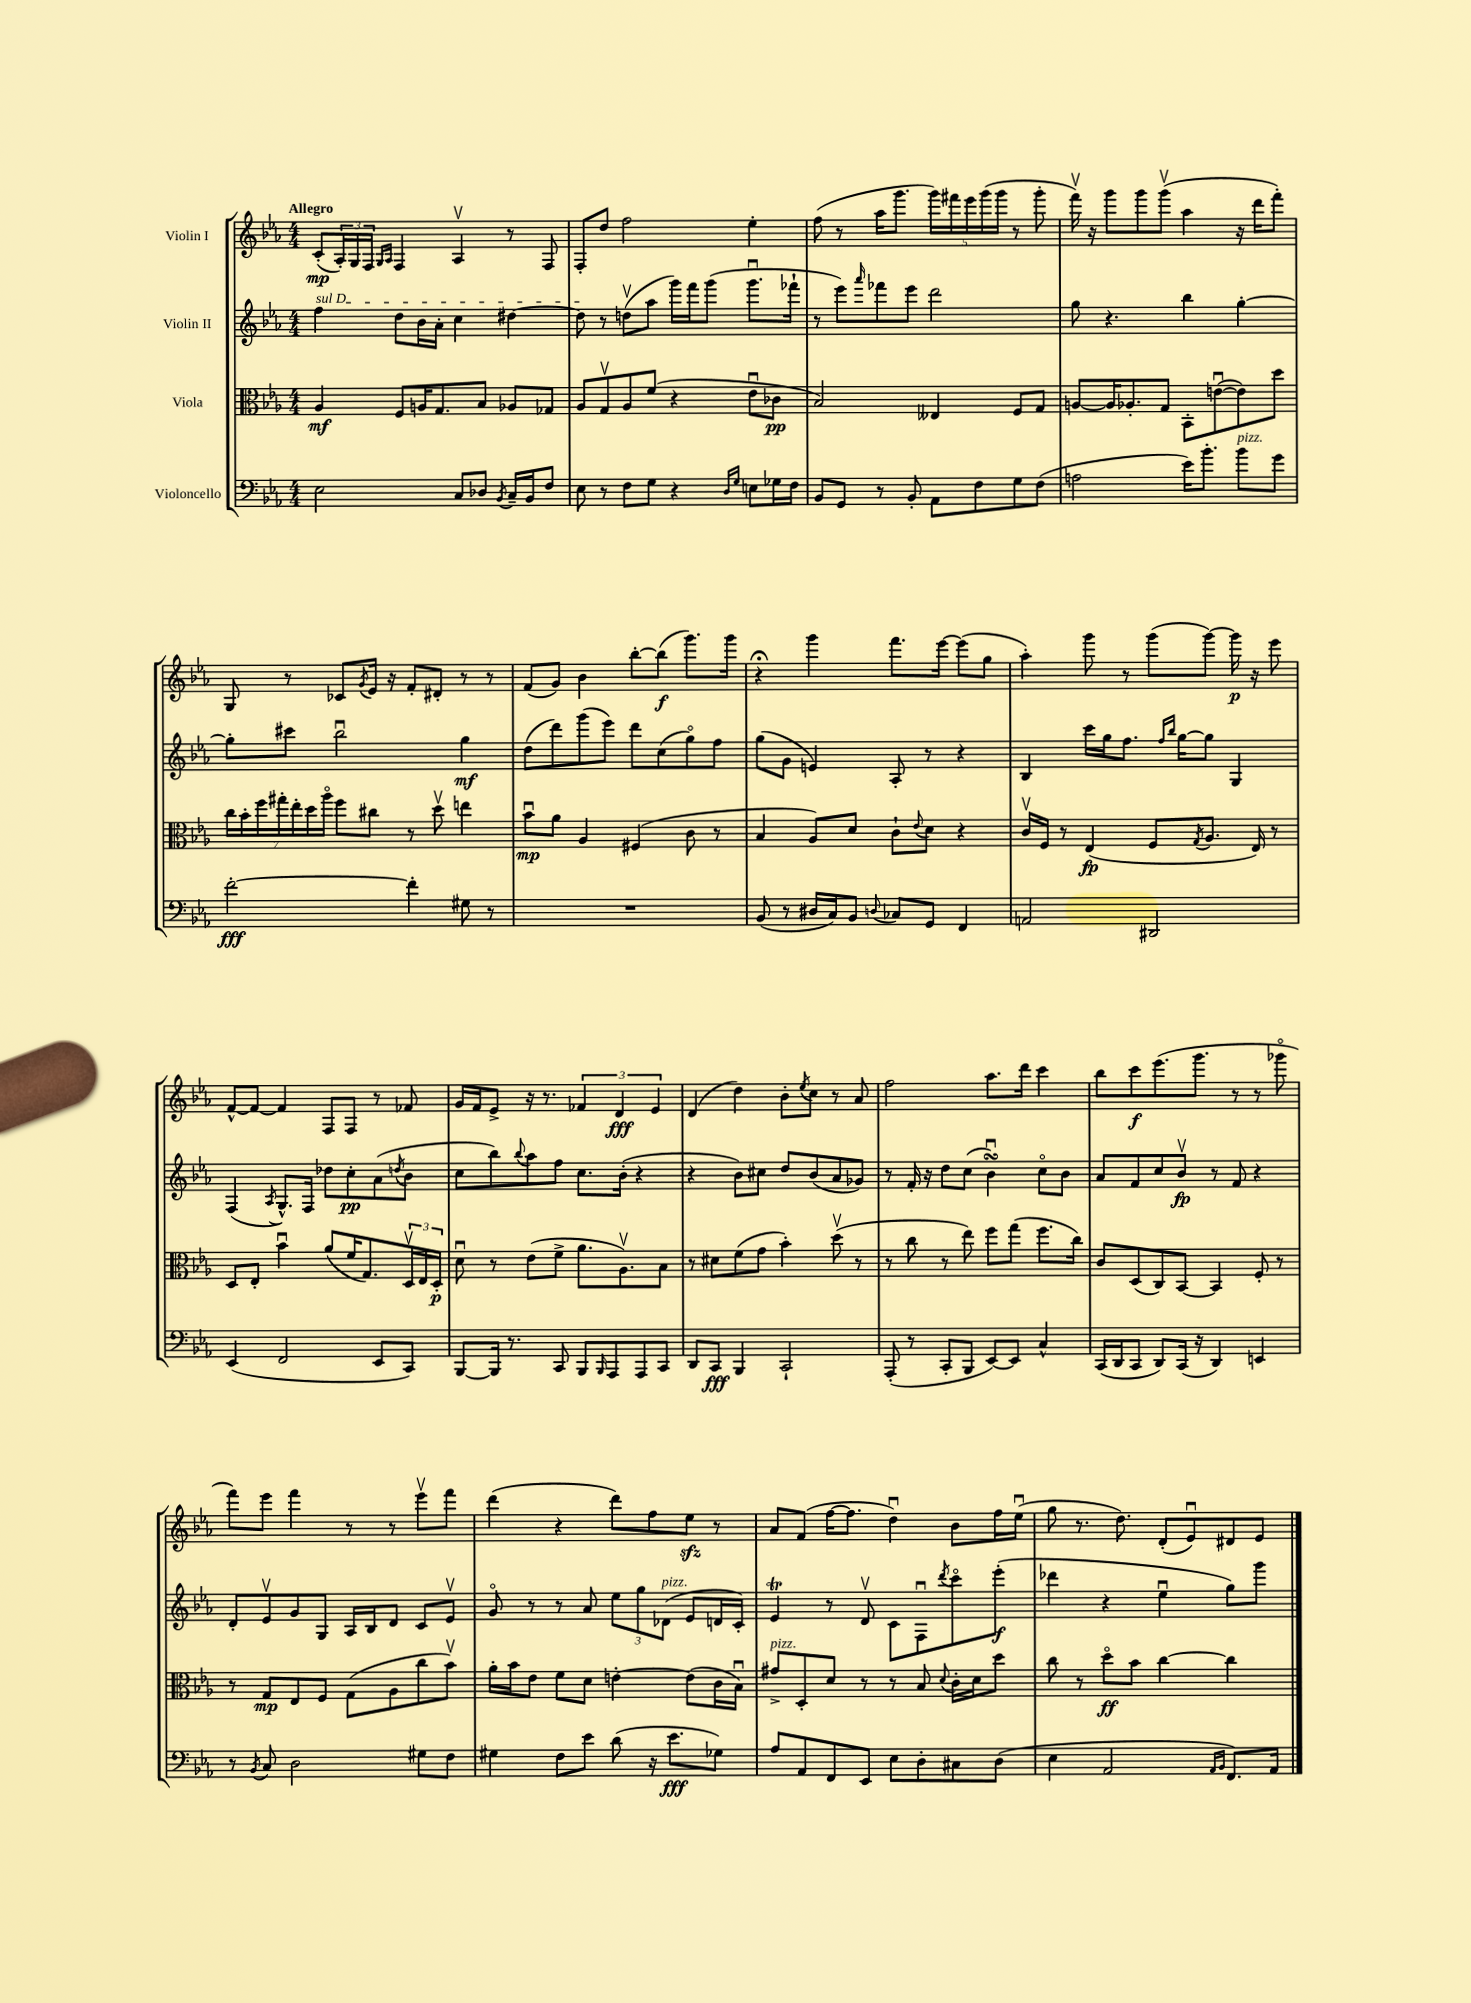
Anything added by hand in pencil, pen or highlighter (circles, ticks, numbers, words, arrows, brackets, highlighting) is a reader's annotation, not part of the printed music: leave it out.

**kern	**dynam	**kern	**dynam	**kern	**dynam	**kern	**dynam
*part4	*part4	*part3	*part3	*part2	*part2	*part1	*part1
*staff4	*staff4	*staff3	*staff3	*staff2	*staff2	*staff1	*staff1
*I"Violoncello	*	*I"Viola	*	*I"Violin II	*	*I"Violin I	*
*clefF4	*	*clefC3	*	*clefG2	*	*clefG2	*
*k[b-e-a-]	*	*k[b-e-a-]	*	*k[b-e-a-]	*	*k[b-e-a-]	*
*M4/4	*	*M4/4	*	*M4/4	*	*M4/4	*
=1	=1	=1	=1	=1	=1	=1	=1
!	!	!	!	!	!	!LO:TX:a:B:t=Allegro	!
!	!	!	!	!LO:TX:a:i:t=sul D	!	!	!
2E-\	.	4A-/	mf	4ff\	.	(8c'/L	mp
.	.	.	.	.	.	24A-'/L)	.
.	.	.	.	.	.	24G/	.
.	.	.	.	.	.	24F/JJ	.
.	.	.	.	.	.	16qqG/LL	.
.	.	.	.	.	.	16qqA-/JJ	.
.	.	8F/L	.	8dd\L	.	4F/	.
.	.	16An/K	.	16b-\L	.	.	.
.	.	8.G/	.	16a-'\JJ	.	.	.
8C/L	.	.	.	4cc\	.	4A-v/	.
8D-X/J	.	8B-/J	.	.	.	.	.
8qBB-/	.	.	.	.	.	.	.
16C~/LL	.	8A-X/L	.	[4dd#X\	.	8r	.
16BB-/J	.	.	.	.	.	.	.
8F/J	.	8G-X/J	.	.	.	8F/	.
=2	=2	=2	=2	=2	=2	=2	=2
8E-\	.	8A-/L	.	8dd#\]	.	8F'/L	.
8r	.	8Gv/	.	8r	.	8dd/J	.
8F\L	.	8A-/	.	(8ddnv\L	.	2ff\	.
8G\J	.	(8f/J	.	8aa-\J	.	.	.
4r	.	4r	.	16ggg\LL)	.	.	.
.	.	.	.	16fff\J	.	.	.
.	.	.	.	(8ggg\J	.	.	.
16qqD/LL	.	.	.	.	.	.	.
16qqG/JJ	.	.	.	.	.	.	.
8En\L	.	8e-u\L	.	8.gggu\L	.	4ee-'\	.
16G-X\L	.	8c-X\J	pp	.	.	.	.
16F\JJ	.	.	.	16fff-X`\Jk	.	.	.
=3	=3	=3	=3	=3	=3	=3	=3
8BB-/L	.	2B-/)	.	8r	.	(8ff\	.
8GG/J	.	.	.	8eee-\L)	.	8r	.
.	.	.	.	16qqaaa-/	.	.	.
8r	.	.	.	8fff-X\	.	16aa-\KL	.
.	.	.	.	.	.	8.ggg\J	.
8BB-'/	.	.	.	8eee-\J	.	.	.
8AA-\L	.	4E--X/	.	2ddd\	.	20ggg\LL)	.
.	.	.	.	.	.	20fff#X\	.
.	.	.	.	.	.	20eee-\	.
8F\	.	.	.	.	.	.	.
.	.	.	.	.	.	(20ggg\	.
.	.	.	.	.	.	20ggg\JJ	.
8G\	.	8F/L	.	.	.	8r	.
(8F\J	.	8G/J	.	.	.	8ggg'\	.
=4	=4	=4	=4	=4	=4	=4	=4
2An\	.	[8An/L	.	8gg\	.	16fffv\)	.
.	.	.	.	.	.	16r	.
.	.	16A/K]	.	4.r	.	8ggg\L	.
.	.	8.A-X'/	.	.	.	.	.
.	.	.	.	.	.	8ggg\	.
.	.	8G/J	.	.	.	(8gggv\J	.
16e-\KL)	.	8BB-'\L	.	4bb-\	.	4aa-\	.
8.b-'\J	.	.	.	.	.	.	.
.	.	([8enu\	.	.	.	.	.
!LO:TX:a:i:t=pizz.	!	!	!	!	!	!	!
8b-\L	.	8e\])	.	[4gg'\	.	16r	.
.	.	.	.	.	.	16ddd\KL	.
8g\J	.	8dd\J	.	.	.	8fff'\J)	.
!!LO:LB:g=z
=5	=5	=5	=5	=5	=5	=5	=5
[2f'\	fff	28cc\LL	.	8gg'\L]	.	8G/	.
.	.	28b-'\	.	.	.	.	.
.	.	28ff\	.	.	.	.	.
.	.	28gg#X'\	.	.	.	.	.
.	.	.	.	8ccc#X\J	.	8r	.
.	.	28ee-'\	.	.	.	.	.
.	.	28dd\	.	.	.	.	.
.	.	28aa-\JJ	.	.	.	.	.
.	.	8ff\L	.	2bb-u\	.	8c-X/L	.
.	.	.	.	.	.	8qg/	.
.	.	8cc#X\J	.	.	.	16e-/Jk	.
.	.	.	.	.	.	16r	.
4f'\]	.	8r	.	.	.	8f'/L	.
.	.	8ddv\	.	.	.	8d#X'/J	.
8G#X\	.	4een\	.	4gg\	mf	8r	.
8r	.	.	.	.	.	8r	.
=6	=6	=6	=6	=6	=6	=6	=6
1r	.	8b-u\L	mp	(8dd\L	.	(8f/L	.
.	.	8a-\J	.	8ddd\)	.	8g/J)	.
.	.	4A-/	.	(8ggg\	.	4b-\	.
.	.	.	.	8eee-\J)	.	.	.
.	.	(4F#X/	.	8ddd\L	.	[8bb-'\L	.
.	.	.	.	(8cc\	.	(8bb-\J]	f
.	.	8c\	.	8gg\)	.	8.ggg\L)	.
.	.	8r	.	8ff\J	.	.	.
.	.	.	.	.	.	16ggg\Jk	.
=7	=7	=7	=7	=7	=7	=7	=7
(8BB-/	.	4B-/	.	(8gg\L	.	4r;<	.
8r	.	.	.	8g\J	.	.	.
16D#X/LL	.	8A-/L)	.	4en/)	.	4ggg\	.
16C/J)	.	.	.	.	.	.	.
8BB-/J	.	8d/J	.	.	.	.	.
8qqDn/	.	.	.	.	.	.	.
8C-X/L	.	8c`\L	.	8A-'/	.	8.fff\L	.
.	.	8qqe-/	.	.	.	.	.
8GG/J	.	8d\J	.	8r	.	.	.
.	.	.	.	.	.	[16eee-\Jk	.
4FF/	.	4r	.	4r	.	(8eee-\L]	.
.	.	.	.	.	.	8gg\J	.
=8	=8	=8	=8	=8	=8	=8	=8
2AAn/	.	16cv/LL	.	4B-/	.	4aa-'\)	.
.	.	16F/JJ	.	.	.	.	.
.	.	8r	.	.	.	.	.
.	.	(4E-/	fp	16ccc\LL	.	8ggg\	.
.	.	.	.	16gg\J	.	.	.
.	.	.	.	8.ff\J	.	8r	.
2DD#X/	.	8F/L	.	.	.	(8ggg\L	.
.	.	.	.	16qqff/LL	.	.	.
.	.	.	.	16qqbb-/JJ	.	.	.
.	.	.	.	[16gg\KL	.	.	.
.	.	8qG/	.	.	.	.	.
.	.	8.A-/J	.	8gg\J]	.	[8ggg\J)	.
.	.	.	.	4G/	.	16ggg\]	p
.	.	16E-/)	.	.	.	16r	.
.	.	8r	.	.	.	8eee-\	.
!!LO:LB:g=z
=9	=9	=9	=9	=9	=9	=9	=9
(4EE-/	.	8D/L	.	(4F/	.	[8f^^/L	.
.	.	8E-'/J	.	.	.	8f/J_	.
.	.	.	.	8qA-/	.	.	.
2FF/	.	4b-u\	.	8.G^^/L)	.	4f/]	.
.	.	.	.	16F/Jk	.	.	.
.	.	(8a-/L	.	8dd-X\L	.	8F/L	.
.	.	16f/K	.	8cc'\	pp	8F/J	.
.	.	8.G/)	.	.	.	.	.
8EE-/L	.	.	.	(8a-\	.	8r	.
.	.	.	.	8qddn/	.	.	.
8CC/J)	.	24Dv/L	.	8b-\J	.	8f-X/	.
.	.	24E-/	.	.	.	.	.
.	.	24D'/JJ	p	.	.	.	.
=10	=10	=10	=10	=10	=10	=10	=10
[8BBB-/L	.	8du\	.	8cc\L	.	16g/LL	.
.	.	.	.	.	.	16f/J	.
16BBB-/Jk]	.	8r	.	8bb-\)	.	8e-^/J	.
8.r	.	.	.	.	.	.	.
.	.	.	.	8qqbb-/	.	.	.
.	.	(8e-\L	.	8aa-\	.	16r	.
.	.	.	.	.	.	8.r	.
8CC/	.	8f^\J	.	8ff\J	.	.	.
8BBB-/L	.	8.a-\L	.	8.cc\L	.	6f-X/	.
16qqBBB-/	.	.	.	.	.	.	.
8AAA-/	.	.	.	.	.	.	.
.	.	.	.	.	.	6d/	fff
.	.	8.A-v\)	.	(16b-'\Jk	.	.	.
8AAA-/	.	.	.	4r	.	.	.
.	.	.	.	.	.	6e-/	.
8CC/J	.	8B-\J	.	.	.	.	.
=11	=11	=11	=11	=11	=11	=11	=11
8DD/L	.	8r	.	4r	.	(4d/	.
8CC/J	fff	8d#X\L	.	.	.	.	.
4BBB-/	.	(8f\	.	8b-\L)	.	4dd\)	.
.	.	8g\J	.	8cc#X\J	.	.	.
2CC`/	.	4b-'\)	.	8dd/L	.	8b-'\L	.
.	.	.	.	.	.	8qee-/	.
.	.	.	.	(8b-/	.	8cc\J	.
.	.	(8ddv\	.	8a-/	.	8r	.
.	.	8r	.	8g-X/J)	.	8a-/	.
=12	=12	=12	=12	=12	=12	=12	=12
(8AAA-'/	.	8r	.	8r	.	2ff\	.
8r	.	8cc\	.	16f'/	.	.	.
.	.	.	.	16r	.	.	.
8CC'/L	.	8r	.	8dd\L	.	.	.
8BBB-/J	.	8ee-\)	.	(8cc\J	.	.	.
[8EE-/L)	.	8ff\L	.	4b-sSSSu\)	.	8.aa-\L	.
8EE-/J]	.	(8gg\J	.	.	.	.	.
.	.	.	.	.	.	16ddd\Jk	.
4C^^/	.	8.ff\L	.	8cc\L	.	4ccc\	.
.	.	.	.	8b-\J	.	.	.
.	.	16cc\Jk)	.	.	.	.	.
=13	=13	=13	=13	=13	=13	=13	=13
(16CC/LL	.	8c/L	.	8a-/L	.	8bb-\L	.
16DD/J	.	.	.	.	.	.	.
8CC/J	.	(8D/	.	8f/	.	8ccc\	f
8DD/L)	.	8C/)	.	8cc/	.	(8.eee-\	.
(16CC/Jk	.	[8BB-/J	.	8b-v/J	fp	.	.
16r	.	.	.	.	.	8.ggg\J	.
4DD/)	.	4BB-/]	.	8r	.	.	.
.	.	.	.	8f/	.	8r	.
4EEn/	.	8F'/	.	4r	.	8r	.
.	.	8r	.	.	.	8ggg-X\	.
!!LO:LB:g=z
=14	=14	=14	=14	=14	=14	=14	=14
8r	.	8r	.	8d'/L	.	8fff\L)	.
8qBB-/	.	.	.	.	.	.	.
8C/	.	8G/L	mp	8e-v/	.	8eee-\J	.
2D\	.	8E-/	.	8g/	.	4fff\	.
.	.	8F/J	.	8G/J	.	.	.
.	.	(8G\L	.	16A-/LL	.	8r	.
.	.	.	.	16B-/J	.	.	.
.	.	8A-\	.	8d/J	.	8r	.
8G#X\L	.	8cc\	.	8c/L	.	8eee-v\L	.
8F\J	.	8b-v\J)	.	8e-v/J	.	8fff\J	.
=15	=15	=15	=15	=15	=15	=15	=15
4G#X\	.	16a-'\LL	.	8g/	.	(4ddd\	.
.	.	16b-\J	.	.	.	.	.
.	.	8e-\J	.	8r	.	.	.
8F\L	.	8f\L	.	8r	.	4r	.
8e-\J	.	8d\J	.	8a-/	.	.	.
(8d\	.	[4en'\	.	12ee-\L	.	8ddd\L)	.
.	.	.	.	12gg\	.	.	.
16r	.	.	.	.	.	8ff\	.
!	!	!	!	!LO:TX:a:i:t=pizz.	!	!	!
.	.	.	.	(12d-X\J	.	.	.
8.e-\L	fff	.	.	.	.	.	.
.	.	(8e\L]	.	8e-/L	.	8ee-zz\J	.
8G-X\J)	.	16c\L	.	16dn/L	.	8r	.
.	.	16B-u\JJ)	.	16c'/JJ)	.	.	.
=16	=16	=16	=16	=16	=16	=16	=16
!	!	!LO:TX:a:i:t=pizz.	!	!	!	!	!
8A-/L	.	8g#X^/L	.	4e-T/	.	8a-/L	.
8AA-/	.	8D'/	.	.	.	(8f/J	.
8FF/	.	8d/J	.	8r	.	[16ff\KL	.
.	.	.	.	.	.	8.ff\J]	.
8EE-/J	.	8r	.	8dv/	.	.	.
8E-\L	.	8r	.	8c\L	.	4ddu\)	.
8D'\	.	8B-/	.	8Fu\	.	.	.
.	.	8qqd/	.	8qddd/	.	.	.
8C#X\	.	16c'\LL	.	8ccc\	.	8b-\L	.
.	.	16d\J	.	.	.	.	.
(8D\J	.	8dd\J	.	(8eee-'\J	f	16ff\L	.
.	.	.	.	.	.	(16ee-u\JJ	.
=17	=17	=17	=17	=17	=17	=17	=17
4E-\	.	8cc\	.	4ddd-X\	.	8gg\	.
.	.	8r	.	.	.	8.r	.
2AA-/	.	8dd\L	ff	4r	.	.	.
.	.	.	.	.	.	8.dd\)	.
.	.	8b-\J	.	.	.	.	.
.	.	[4cc\	.	4ee-u\	.	(8d'/L	.
.	.	.	.	.	.	8e-u/)	.
16qqAA-/LL	.	.	.	.	.	.	.
16qqBB-/JJ	.	.	.	.	.	.	.
8.FF/L)	.	4cc\]	.	8gg\L)	.	8d#X/	.
.	.	.	.	8ggg\J	.	8e-/J	.
16AA-/Jk	.	.	.	.	.	.	.
==	==	==	==	==	==	==	==
*-	*-	*-	*-	*-	*-	*-	*-
